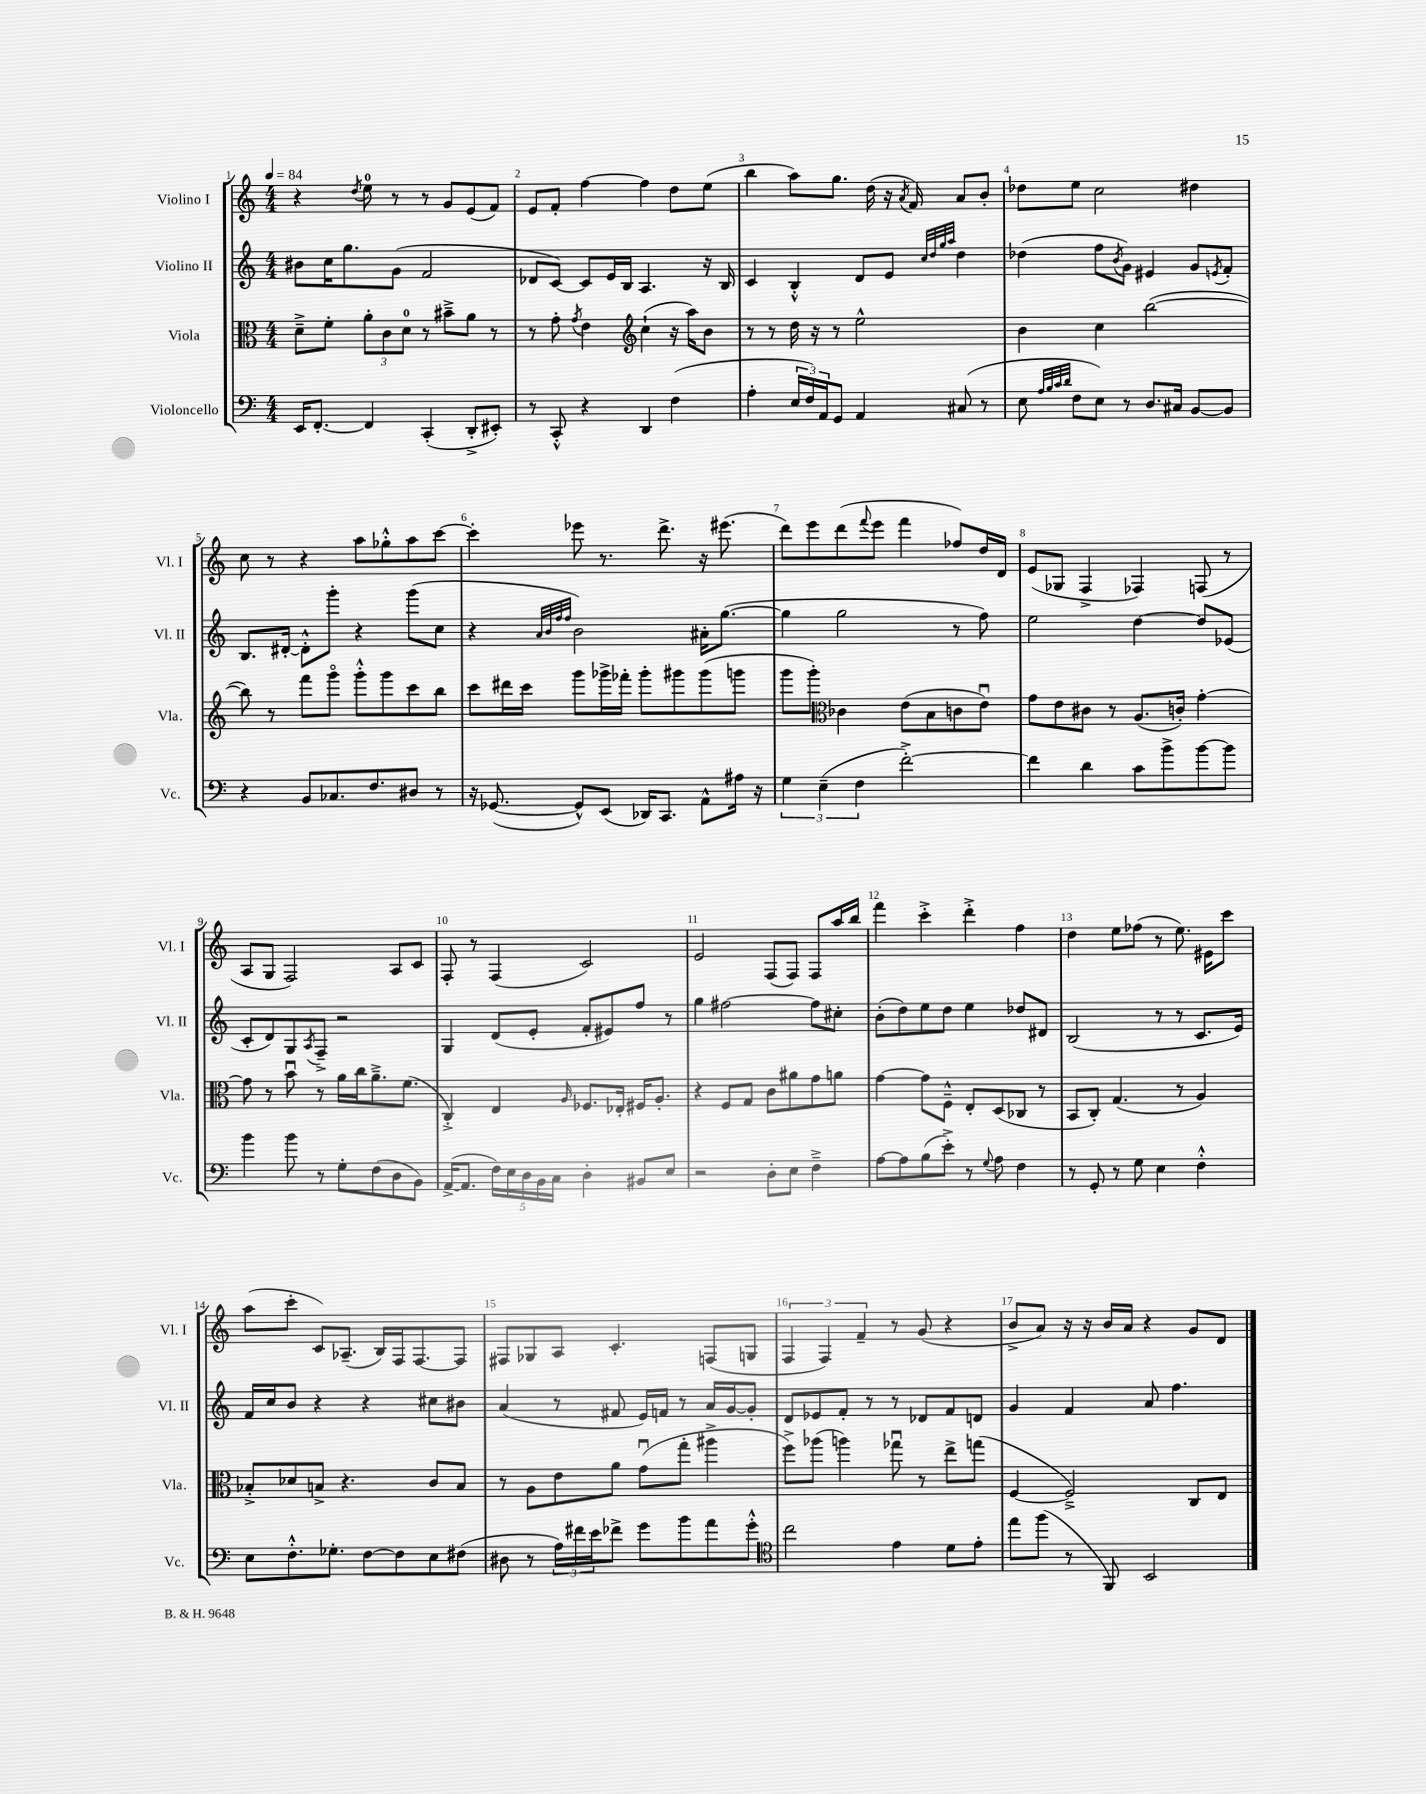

**kern	**kern	**kern	**kern
*staff4	*staff3	*staff2	*staff1
*clefF4	*clefC3	*clefG2	*clefG2
*k[]	*k[]	*k[]	*k[]
*M4/4	*M4/4	*M4/4	*M4/4
*MM84	*MM84	*MM84	*MM84
16EE/LK	8d~^\L	8b#\L	4r
[8.FF'/J	.	.	.
.	8f'\J	16cc\K	.
.	.	8.gg\	.
.	.	.	8qdd/
4FF/]	12a'\L	.	8ee\
.	12c\	.	.
.	.	(8g\J	8r
.	12d\J	.	.
(4CC'/	8r	2f/	8r
.	8b#~^\L	.	8g/L
8DD'^/L	8a\J	.	(8e/
8EE#'/J)	8r	.	8f/J)
=	=	=	=
8r	8r	8d-/L	8e/L
8CC'^^/	8g'\	[8c/J)	8f'/J
.	8qg/	.	.
4r	4e\	8c/]L	[4ff\
.	.	16e/L	.
.	.	16B/JJ	.
*	*clefG2	*	*
4DD/	(4cc`\	4.A/	4ff\]
(4F\	16r	.	8dd\L
.	16aa\LK)	.	.
.	8b\J	16r	(8ee\J
.	.	16B/	.
=	=	=	=
4A'\	8r	4c/	4bb\
.	8r	.	.
24E/LL	16dd\	4B'^^/	8aa\L)
24F/)	.	.	.
.	16r	.	.
24AA/J	.	.	.
8GG/J	8r	.	8.gg\J
4AA/	2ee^^\	8d/L	.
.	.	.	(16dd\
.	.	8e/J	16r
.	.	.	8qa/
.	.	.	16f/)
.	.	32qqcc/LLL	.
.	.	32qqdd/	.
.	.	32qqgg/	.
.	.	32qqaa/JJJ	.
(8C#/	.	4dd\	8a/L
8r	.	.	8b'/J
=	=	=	=
8E\	4b\	(4dd-\	8dd-\L
32qqA/LLL	.	.	.
32qqB/	.	.	.
32qqc/	.	.	.
32qqd/JJJ	.	.	.
8F\L	.	.	8ee\J
8E\J)	4cc\	8ff\L	2cc\
.	.	8qb/	.
8r	.	8g\J)	.
8.D/L	([2bb\	4e#/	.
16C#/Jk	.	.	.
[8BB/L	.	8g/L	4dd#\
.	.	8qe/	.
8BB/]J	.	8f'/J	.
=	=	=	=
4r	8bb\])	8.B/L	8cc\
.	8r	.	8r
.	.	[16d#'/Jk	.
8BB/L	8fff\L	8d#'^^\]L	4r
8.C-/	8gggo\J	8ggg'\J	.
.	8ggg'^^\L	4r	8aa\L
8.F/	.	.	.
.	8ggg\	.	8gg-'^^\
8D#/J	8ccc\	(8ggg\L	8aa\
8r	8bb\J	8cc\J	[8ccc\J
=	=	=	=
16r	8ccc\L	4r	4ccc'\]
([8.GG-/	.	.	.
.	16ddd#\L	.	.
.	16ccc\JJ	.	.
.	.	32qqa/LLL	.
.	.	32qqb/	.
.	.	32qqff/	.
.	.	32qqff/JJJ	.
8GG-^^/]L)	8ggg\L	2b\)	8eee-\
(8EE/J	16ggg-^\L	.	8.r
.	16fff-'\JJ	.	.
16DD-/LK)	8ggg-'\L	.	.
8.CC/J	.	.	8.ddd^\
.	8ggg#\	.	.
8AA^^\L	(8ggg#\	16a#'\LK	16r
.	.	([8.gg\J	(8.eee#\
16A#\Jk	8ggg\J	.	.
16r	.	.	.
=	=	=	=
6G\	8ggg\L	4gg\]	8ddd\L)
.	8ggg'\J)	.	8eee\
(6E~\	.	.	.
*	*clefC3	*	*
.	4c-\	2gg\	(8ddd\
6F\	.	.	.
.	.	.	8qqfff/
.	.	.	8eee\J
[2f'^\)	(8e\L	.	4fff\
.	8B\	.	.
.	8c\	8r	8ff-/L)
.	8eu\J)	8ff\)	16dd/L
.	.	.	16d/JJ
=	=	=	=
4f\]	8g\L	2ee\	(8e/L
.	8e\	.	8G-/J
4d\	8c#\J	.	4F^/
.	8r	.	.
8c\L	(8.A/L	[4dd\	4F-/)
8b^\	.	.	.
.	16c'/Jk)	.	.
[8b\	[4g'\	8dd/]L	(8F/
8b\]J	.	(8e-/J	8r
=	=	=	=
4b\	8g\]	8c'/L	8A/L
.	8r	8d/)	8G/J
8b\	8bu\	8G/	2F/)
.	.	8qA/	.
8r	8r	8F~^/J	.
8G'\L	16a\LL	2r	.
.	16cc\J	.	.
(8F\	8.a~^\	.	.
8D\	.	.	8A/L
.	(8.f\J	.	.
8BB\J)	.	.	8c/J
=	=	=	=
([16AA^/LK	4C'^/)	4G/	8F'/
8.AA/]J	.	.	.
.	.	.	8r
20F\LL)	4E/	(8d/L	(4F/
20E\	.	.	.
20D\	.	.	.
.	.	8e'/J	.
20BB\	.	.	.
20C\JJ	.	.	.
.	16qqA/	.	.
4D'\	8.F-/L	8f'/L	2c/)
.	.	8e#/)	.
.	16E-'/Jk	.	.
8BB#/L	16F#/LK	8ff/J	.
.	8.A'/J	.	.
8E/J	.	8r	.
=	=	=	=
2r	4r	4gg\	2e/
.	8F/L	[2ff#\	.
.	8G/J	.	.
8D'\L	8c\L	.	(8F/L
8E\J	8a#\	.	8F/J)
4F~^\	8g\	8ff#\]L	8F/L
.	8a\J	8cc#'\J	16aa/L
.	.	.	16bb/JJ
=	=	=	=
[8A\L	[4g\	(8b'\L	4fff\
8A\]	.	8dd\)	.
(8B\	8g\]L	8ee\	4ccc'^\
8e'^\J)	8F~^^\J	8dd\J	.
8r	8E'/L	4ee\	4ddd'^\
8qqG/	.	.	.
8A\	(8D/	.	.
4F\	8C-/J	8dd-/L	4ff\
.	8r	8d#/J	.
=	=	=	=
8r	8BB/L	(2B/	4dd\
8GG'/	8C'/J)	.	.
8r	(4.G/	.	8ee\L
8G\	.	.	(8ff-\J
4E\	.	8r	8r
.	8r	8r	8.ee\)
4F'^^\	4A/)	8.c/L	.
.	.	.	16e#\LK
.	.	.	8ccc\J
.	.	16e/Jk)	.
=	=	=	=
8E\L	8B-'^/L	16f/LL	(8aa\L
.	.	16cc/J	.
8.F'^^\	8d-/	8b/J	8ccc'\J
.	8B^/J	4r	8c/L)
8.G-'\J	.	.	.
.	4.r	.	(8.A-~/J
[8F\L	.	4r	.
.	.	.	16B/LL)
8F\]	.	.	16F/J
.	.	.	[8.F/
8E\	8c/L	8cc#\L	.
(8F#\J	8B/J	8b#\J	8F/]J
=	=	=	=
8D#\	8r	(4a/	8F#/L
8r	8A\L	.	8G-/
24A\LL)	8e\	8r	8A/J
24f#\	.	.	.
24e\J	.	.	.
8f-^\J	8a\J	8f#/	4.c'/
8g\L	(8gu\L	16e/LL)	.
.	.	16f/JJ	.
8b\	8gg'\J	8r	.
8a\	4aa#^\	16a/LL	(8F/L
.	.	[16g/J	.
8g'^^\J	.	8g'/]J	8G/J
=	=	=	=
*clefC4	*	*	*
2cc\	8ff^\L)	8d/L	6F/
.	(8aa-\J	8e-/	.
.	.	.	6F/)
.	4aa\)	8f'/J	.
.	.	.	6f~/
.	.	8r	.
4e\	8gg-u\	8r	8r
.	8r	8d-/L	(8g/
8d\L	8ee^\L	8f/	4r
8e'\J	(8gg\J	8d/J	.
=	=	=	=
8ee\L	[4F/	4g/	8b^/L
(8ff\J	.	.	8a/J)
8r	2F~^/])	4f/	16r
.	.	.	16r
8FF/)	.	.	16b/LL
.	.	.	16a/JJ
2BB/	.	8a/	4r
.	.	4.ff\	.
.	8C/L	.	8g/L
.	8E/J	.	8d/J
==	==	==	==
*-	*-	*-	*-
